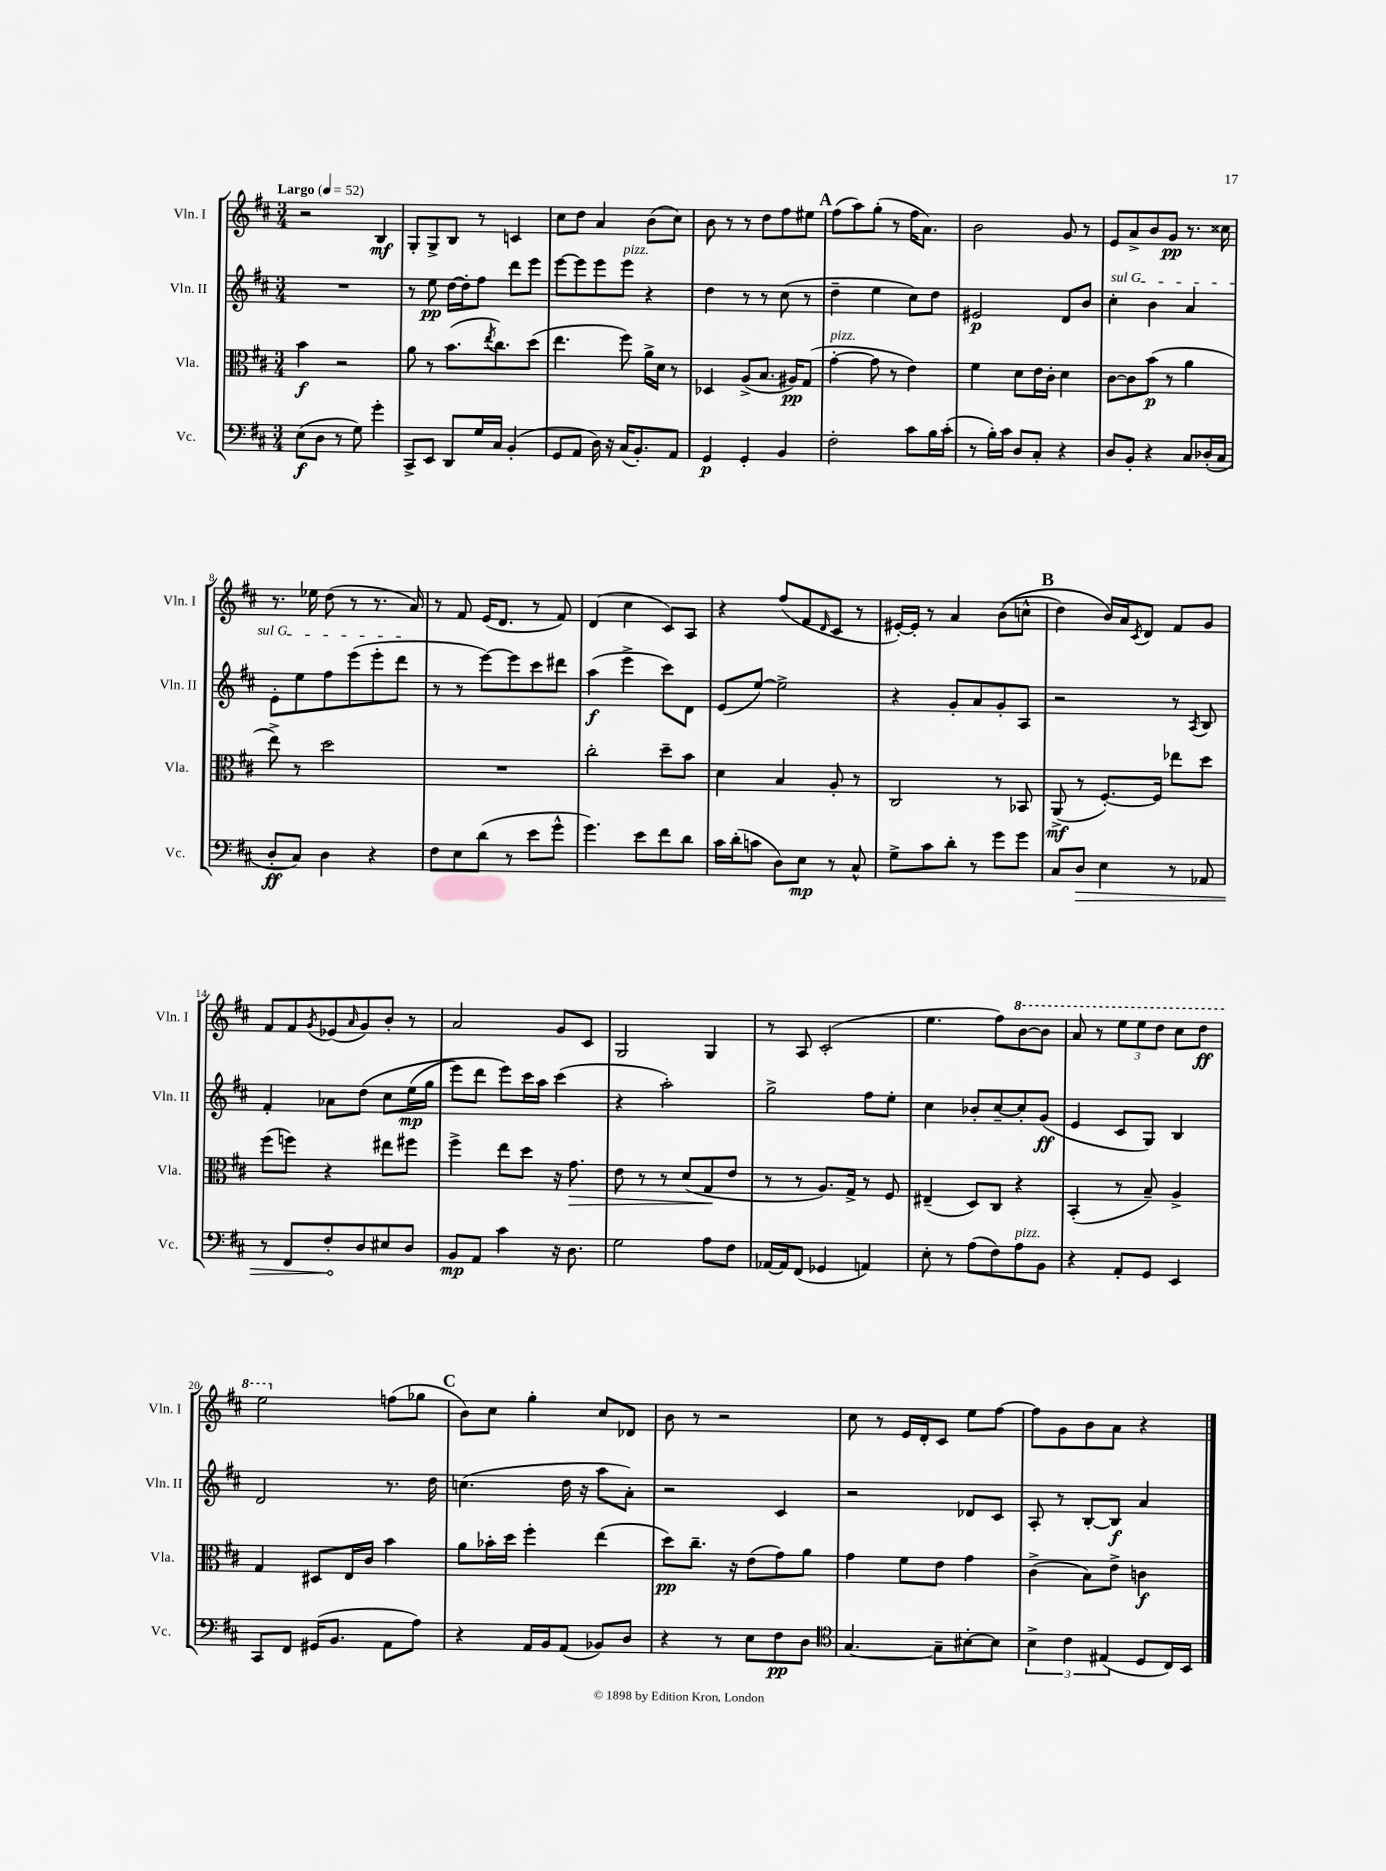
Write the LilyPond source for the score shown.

<<
\new StaffGroup <<
\new Staff = "s0" \with { instrumentName = "Vln. I" shortInstrumentName = "Vln. I" } {
    \clef treble \key d \major \numericTimeSignature \time 3/4 \tempo "Largo" 4 = 52
    r2 b4\mf |
    g8-. g8-> b8 r8 c'4 |
    cis''8 d''8 a'4 b'8( cis''8) |
    b'8 r8 r8 d''8 fis''8 eis''8 |
    \mark \markup { \bold "A" } fis''8( a''8) g''8-.( r8 fis''16 a'8.) |
    b'2 g'8 r8 |
    e'8 a'8-> b'8 g'8\pp r8. cisis''16 |
    r8. ees''16 d''8( r8 r8. a'16) |
    r8 fis'8 e'16( d'8. r8 fis'8) |
    d'4( cis''4 cis'8) a8 |
    r4 fis''8( fis'8 \grace { d'16 } cis'8 r8 |
    eis'16~-.) eis'16-. r8 a'4 b'8(\( c''8-^ |
    \mark \markup { \bold "B" } d''4) b'16\) a'16 \acciaccatura { cis'8 } d'8 fis'8 g'8 |
    fis'8 fis'8 \acciaccatura { g'8 } ees'8( \grace { a'16 } g'8) b'8-. r8 |
    a'2 g'8 cis'8 |
    g2 g4 |
    r8 a8 cis'2-.( |
    e''4. fis''8) \ottava #1 b''8~ b''8 |
    a''8 r8 \tuplet 3/2 { e'''8 e'''8 d'''8 } cis'''8 d'''8\ff |
    e'''2 \ottava #0 f''8( ges''8 |
    \mark \markup { \bold "C" } b'8) cis''8 g''4-. cis''8 des'8 |
    b'8 r8 r2 |
    cis''8 r8 e'16 d'16-. cis'8 e''8 fis''8~ |
    fis''8 g'8 b'8 a'8 r4 \bar "|." |
}
\new Staff = "s1" \with { instrumentName = "Vln. II" shortInstrumentName = "Vln. II" } {
    \clef treble \key d \major \numericTimeSignature \time 3/4
    R2. |
    r8 e''8\pp d''16~ d''16-. fis''8 d'''8 e'''8 |
    e'''8~ e'''8 e'''8 e'''8^\markup { \italic "pizz." } r4 |
    d''4 r8 r8 cis''8( r8 |
    \mark \markup { \bold "A" } d''4-- e''4 cis''8) d''8 |
    eis'2\p d'8 b'8 |
    \once \override TextSpanner.bound-details.left.text = \markup { \italic "sul G" } cis''4-.\startTextSpan b'4 a'4 |
    e'8-. e''8 fis''8 e'''8( e'''8-. d'''8\stopTextSpan |
    r8 r8 e'''8~) e'''8 cis'''8 dis'''8 |
    a''4\f( e'''4-> cis'''8) d'8 |
    e'8( e''8~) e''2-> |
    r4 g'8-. a'8 g'8-. a8 |
    \mark \markup { \bold "B" } r2 r8 \acciaccatura { a8 } b8 |
    fis'4-. aes'8 d''8\( cis''8 e''16\mp( g''16 |
    e'''8) d'''8 e'''8\) cis'''16 a''16 cis'''4( |
    r4 a''2-.) |
    g''2-> fis''8 e''8-. |
    cis''4 bes'8-. cis''8~-- cis''8-. g'8\ff( |
    e'4 cis'8 g8) b4 |
    d'2 r8. d''16 |
    \mark \markup { \bold "C" } c''4.( d''16 r16 a''8 a'8-.) |
    r2 cis'4 |
    r2 des'8 cis'8 |
    a8-. r8 b8~-. b8\f a'4 \bar "|." |
}
\new Staff = "s2" \with { instrumentName = "Vla." shortInstrumentName = "Vla." } {
    \clef alto \key d \major \numericTimeSignature \time 3/4
    b'4\f r2 |
    a'8 r8 b'8.( \acciaccatura { e''8 } cis''8.) d''8( |
    e''4. fis''8) a'16-> d'16 r8 |
    des4 a8->( b8. ais16\pp) g8( |
    \mark \markup { \bold "A" } g'4~-.^\markup { \italic "pizz." } g'8 r8 e'4) |
    fis'4 d'8 e'16 cis'16-. d'4 |
    cis'8~ cis'8 b'8\p( r8 a'4 |
    e''8->) r8 d''2 |
    R2. |
    cis''2-. d''8-- b'8 |
    d'4 b4 a8-. r8 |
    cis2 r8 bes,8 |
    \mark \markup { \bold "B" } a,8->\mf( r8 fis8.~-.) fis16 ees''8 d''8 |
    fis''8( f''8) r4 eis''8 fis''8 |
    fis''4-> e''8 d''8 r16 g'8.\> |
    e'8 r8 r8 d'8( g8\! e'8 |
    r8 r8 a8.) g16-> r8 fis8 |
    eis4--( d8) cis8 r4 |
    b,4-.( r8 b8--) a4-> |
    g4 dis8 e16 cis'16 b'4 |
    \mark \markup { \bold "C" } a'8 bes'16-. d''16 fis''4-. e''4( |
    d''8\pp) cis''8.-- r16 e'8( g'8) a'8 |
    g'4 fis'8 e'8 g'4 |
    cis'4->( b8) e'8-> c'4\f \bar "|." |
}
\new Staff = "s3" \with { instrumentName = "Vc." shortInstrumentName = "Vc." } {
    \clef bass \key d \major \numericTimeSignature \time 3/4
    e8\f( d8 r8 g8) g'4-. |
    cis,8-> e,8 d,8 g16 cis16 b,4-.( |
    g,8 a,8 d16) r16 cis16( b,8.-.) a,8 |
    g,4\p g,4-. b,4 |
    \mark \markup { \bold "A" } fis2-. cis'8 b16 cis'16-.( |
    r8 b16-.) cis'16 d8 cis8-. r4 |
    d8 b,8-. r4 cis8 des16-.( cis16 |
    d8-.\ff cis8) d4 r4 |
    fis8 e8 d'8( r8 e'8 g'8-^ |
    g'4.) e'8 fis'8 d'8 |
    cis'16 d'16-.( c'8 d8) e8\mp r8 cis8-^ |
    g8-> cis'8 d'8-. r8 g'8 g'8 |
    \mark \markup { \bold "B" } cis8 \once \override Hairpin.circled-tip = ##t d8\> e4 r8 aes,8 |
    r8 fis,8 fis8-.\! d8 eis8 d8 |
    b,8\mp a,8 cis'4 r16 d8. |
    g2 a8 fis8 |
    aes,16~ aes,16 fis,8( ges,4 a,4) |
    e8-. r8 a8( fis8) a8^\markup { \italic "pizz." } b,8 |
    r4 a,8-. g,8 e,4 |
    cis,8 fis,8 gis,16( b,8. a,8 a8) |
    \mark \markup { \bold "C" } r4 a,16 b,16 a,8( bes,8) d8 |
    r4 r8 e8 fis8\pp d8 |
    \clef tenor g4.~ g8-- bis8~-. bis8 |
    \tuplet 3/2 { b4-> cis'4 eis4( } d8 cis16) b,16 \bar "|." |
}
>>
>>
